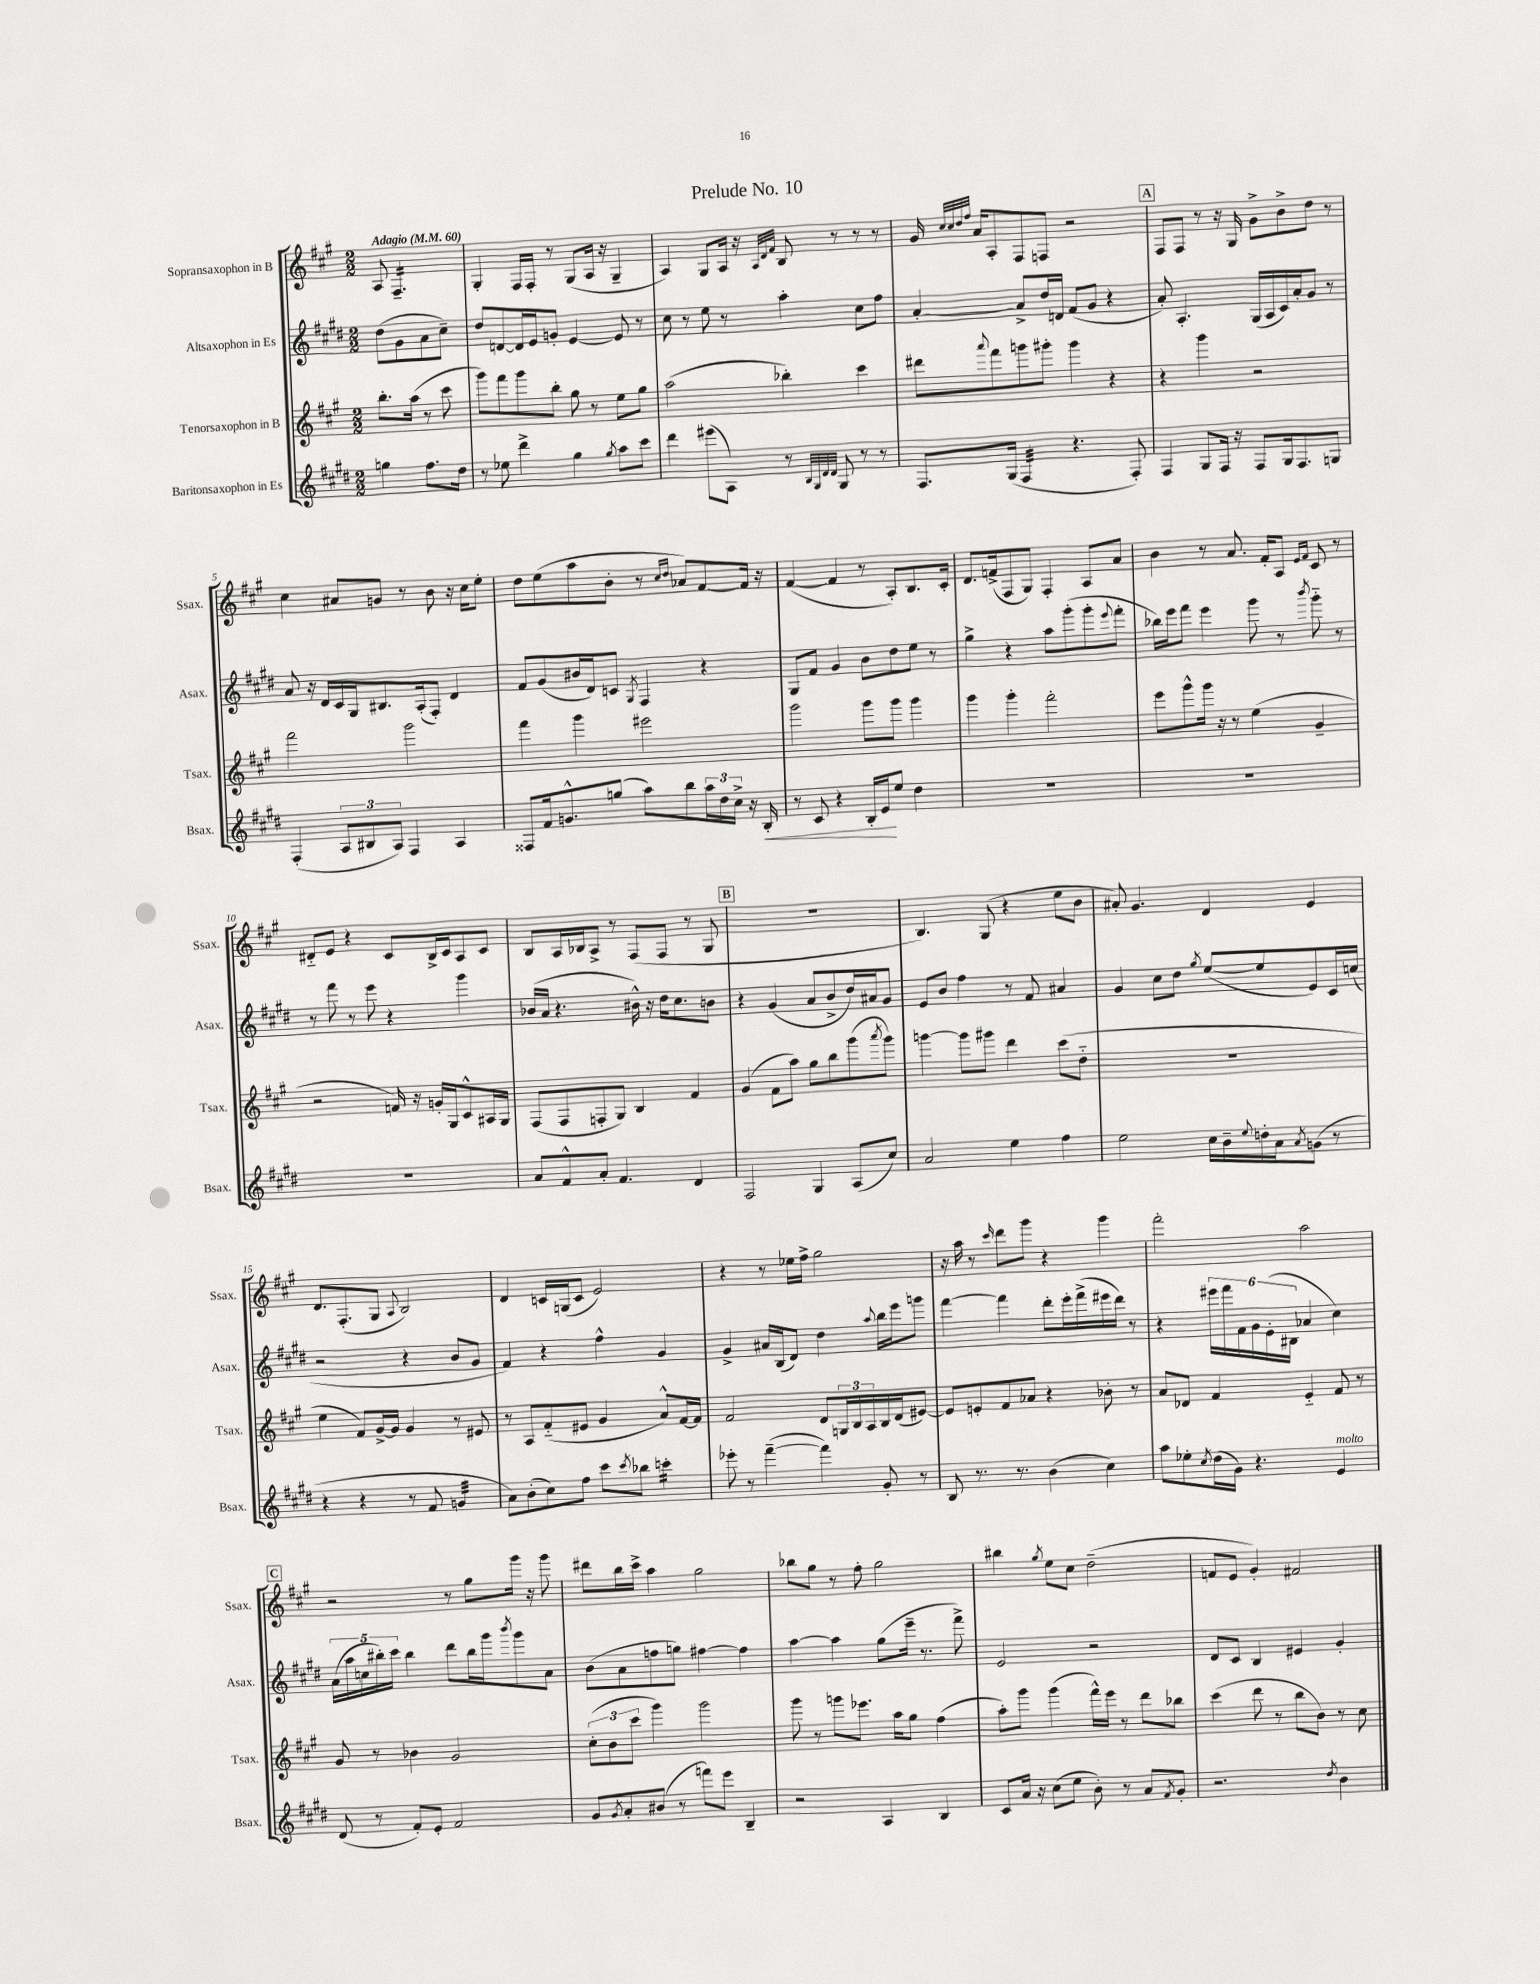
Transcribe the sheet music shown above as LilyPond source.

\header { title = "Prelude No. 10" }
<<
\new StaffGroup <<
\new Staff = "s0" \with { instrumentName = "Sopransaxophon in B" shortInstrumentName = "Ssax." } {
    \clef treble \key a \major \numericTimeSignature \time 2/2 \partial 2 \tempo "Adagio" 4 = 60
    a8 fis4.:16-- |
    gis4-. fis16 fis16-. r8 gis8( a16 r16 gis4-- |
    a4) gis8 a16 r16 \grace { a32 d'32 fis'32 } b8 r8 r8 r8 |
    gis'16 \grace { cis''32 cis''32 d''32 fis''32 } a'16 a8-. fis8 f8 r2 |
    \mark \markup { \box "A" } fis8 fis8 r8 r16 gis16 gis'8-> b'8-> d''8 r8 |
    cis''4 ais'8 g'8 r8 b'8 r16 cis''16 e''8-. |
    d''8 e''8( a''8 b'8-. r8 \grace { cis''16 d''16 } aes'8) fis'8~ fis'16 r16 |
    fis'4~( fis'4 r8 a8-.) b8. cis'16-. |
    d'8. f'16->( fis8 gis8) fis4-. a8 a'8 |
    b'4 r8 a'8. fis'16-. a8 \grace { e'16 fis'16 } cis'8 r8 |
    dis'8-_ e'8 r4 cis'8 b16-> cis'16 a8 cis'8 |
    b8 a16 bes16 a8-> r8 fis8( fis8 r8 gis8 |
    \mark \markup { \box "B" } R1 |
    b4.) gis8( r4 e''8 b'8 |
    ais'8-.) gis'4. d'4 e'4 |
    d'8. fis8.-.( gis8 \appoggiatura { a8 } b2) |
    d'4 c'16 g16( c'8 e'2) |
    r4 r8 ees''16 fis''16-> gis''2 |
    r16 a''16 r8 \grace { cis'''16 } d'''8 gis'''8 r4 gis'''4 |
    fis'''2-. a''2 |
    \mark \markup { \box "C" } r2 r8 gis''8 gis'''16 r16 gis'''8 |
    dis'''8 b''16 cis'''16-> a''4 gis''2 |
    bes''8 gis''8 r8 fis''8-. gis''2 |
    bis''4 \acciaccatura { gis''8 } e''8 cis''8 d''2--( |
    f'8 e'8 gis'4-.) fis'2 \bar "|." |
}
\new Staff = "s1" \with { instrumentName = "Altsaxophon in Es" shortInstrumentName = "Asax." } {
    \clef treble \key e \major \numericTimeSignature \time 2/2 \partial 2
    dis''8( gis'8 a'8 cis''8--) |
    dis''8 d'8~ d'16 e'16 g'8-. e'4~ e'8 r8 |
    cis''8 r8 e''8 r8 a''4-. cis''8 fis''8 |
    a'4~-. a'8-> dis''16 d'16 fis'8( gis'8 r4 |
    \mark \markup { \box "A" } a'8-.) a4.-. gis16( a16 cis'16) a'16-. gis'8 r8 |
    a'8 r16 dis'16 cis'16 gis16 bis8. a16-.( fis8-.) dis'4 |
    fis'8 gis'8( bis'16 dis'16) c'8 \acciaccatura { gis8 } fis4 r4 |
    gis8 fis'8 gis'4 b'8 dis''8 e''8 r8 |
    gis''4-> r4 a''8 gis'''8-.( gis'''8-. \appoggiatura { e'''8 } fis'''8-. |
    bes''16) e'''16 fis'''8 e'''4 gis'''8 r8 \acciaccatura { b'''8 } gis'''8-_ r8 |
    r8 fis'''8 r8 e'''8 r4 gis'''4 |
    bes'16( a'16 r4. bis'16-^) r16 dis''16 cis''8. b'8 |
    \mark \markup { \box "B" } r4 gis'4( a'8 b'8-> dis''16) ais'16 gis'8 |
    e'8 b'8 fis''4 r8 fis'8 ais'4 |
    gis'4 cis''8 dis''8 \acciaccatura { gis''8 } e''8~( e''8 e'8) cis'16 c''16( |
    r2 r4 b'8 gis'8 |
    fis'4) r4 fis''4-^ gis'4 |
    gis'4-> ais'16 b16( dis'8) dis''4 \appoggiatura { a''8 } b''16 e'''16 g'''8 |
    fis'''4~ fis'''4 dis'''8-. e'''16-. fis'''16->( eis'''16 dis'''16) r8 |
    r4 \tuplet 6/4 { eis'''16 fis'''16 fis'16 gis'16 e'16-.( bis16 } aes'4 cis''4) |
    \mark \markup { \box "C" } \tuplet 5/4 { a'16( a''16 c''16 bis''16-.) cis'''16 } bis''4 dis'''8 bis''16 gis'''16 \acciaccatura { b'''8 } gis'''8 a'8 |
    b'8( a'8 f''8 g''8) fis''4~ fis''4 |
    a''4~ a''4 gis''8( e'''16-- r8. fis'''8->) |
    e'2 r2 |
    dis'8 cis'8 b4 eis'4 gis'4-. \bar "|." |
}
\new Staff = "s2" \with { instrumentName = "Tenorsaxophon in B" shortInstrumentName = "Tsax." } {
    \clef treble \key a \major \numericTimeSignature \time 2/2 \partial 2
    b''8.-. a''16( r8 cis'''8 |
    gis'''8) fis'''8 gis'''8 b''8-. gis''8 r8 e''8 gis''8 |
    a''2( bes''4-.) cis'''4 |
    dis'''8 \appoggiatura { a'''8 } fis'''8 g'''8 gis'''8-. gis'''4 r4 |
    \mark \markup { \box "A" } r4 gis'''4 r2 |
    fis'''2 gis'''2 |
    fis'''4 gis'''4 eis'''2 |
    gis'''2 gis'''8 gis'''8 gis'''4 |
    gis'''4 gis'''4-. fis'''2-. |
    e'''8 gis'''8-^ gis'''16 r16 r8 e''4( gis'4-- |
    r2 f'16) r16 g'16-. gis16 cis'8-^ ais16 gis16 |
    fis8( fis8 f8-. gis8) b4 fis'4 |
    \mark \markup { \box "B" } gis'4( fis'8 a''8) gis''8 b''8 gis'''8( \acciaccatura { a'''8 } gis'''8) |
    g'''4~ g'''8 gis'''8 d'''4 cis'''8( d''8-_ |
    R1 |
    e''4 fis'8) gis'16~-> gis'16 gis'4 r8 eis'8 |
    r8 a8 fis'8-_( eis'8 gis'4 a'8-^) fis'16~ fis'16 |
    fis'2 d'8 \tuplet 3/2 { g16 b16 a16 } b16 d'16( eis'8~) |
    eis'8 e'8-. fis'8 aes'8 r4 bes'8-. r8 |
    a'8 des'8 fis'4 e'4-_ fis'8 r8 |
    \mark \markup { \box "C" } gis'8 r8 bes'4 gis'2 |
    \tuplet 3/2 { cis''8-.( b'8 cis'''8 } gis'''4) gis'''2 |
    gis'''8 r8 g'''8 ees'''8. a''16 gis''8 fis''4( |
    a''8-.) gis'''8 gis'''4( fis'''16-^) e'''16 r8 d'''8 bes''8 |
    cis'''4( d'''8 r8 b''8 b'8) r8 cis''8 \bar "|." |
}
\new Staff = "s3" \with { instrumentName = "Baritonsaxophon in Es" shortInstrumentName = "Bsax." } {
    \clef treble \key e \major \numericTimeSignature \time 2/2 \partial 2
    g''4 fis''8. dis''16 |
    r8 ees''8 dis'''4-> gis''4 \acciaccatura { gis''8 } a''8 cis'''8 |
    dis'''4 eis'''8( a8) r8 \grace { b32 gis32 dis'32 dis'32 } gis8 r8 r8 |
    fis8. gis16( fis4:32 r4. fis8-.) |
    \mark \markup { \box "A" } fis4 gis8 fis16 r16 fis8 gis16 fis8. g8 |
    fis4-.( \tuplet 3/2 { a8 bis8 a8) } fis4 a4 |
    fisis8 fis'16 g'8.-^ g''8( a''8) b''8 \tuplet 3/2 { a''16 dis''16 cis''16-> } r16 b16-.\< |
    r8 cis'8 r4 b16-. e'16\! e''8 dis''4 |
    R1 |
    R1 |
    R1 |
    a'8 fis'8-^ a'8-. fis'4. dis'4 |
    \mark \markup { \box "B" } fis2 gis4 a8( cis''8) |
    a'2 e''4 fis''4 |
    e''2 cis''16 b'16-- \appoggiatura { e''8 } d''16-. a'16 \acciaccatura { a'8 } g'8( r8 |
    r4 r4 r8 fis'8 g'4:32 |
    a'8) b'8-.( cis''8) fis''8 cis'''8 \acciaccatura { cis'''8 } bes''8 c'''4:16-. |
    ees'''8-. r8 fis'''4~--( fis'''4) gis'8-. r8 |
    b8 r8. r8. b'4( cis''4) |
    a''8 ees''8-. \acciaccatura { cis''8 } dis''16( gis'16) r4. e'4^\markup { \italic "molto" } |
    \mark \markup { \box "C" } dis'8( r8 fis'8-.) e'8-. fis'2 |
    gis'8 \acciaccatura { gis'8 } a'8-. bis'8( r8 f'''8) e'''8 b4-- |
    r2 a4 b4 |
    cis'8 a'16 r16 cis''8( e''8 b'8-.) r8 a'8 \acciaccatura { fis'8 } gis'8-. |
    r2. \acciaccatura { dis''8 } b'4 \bar "|." |
}
>>
>>
